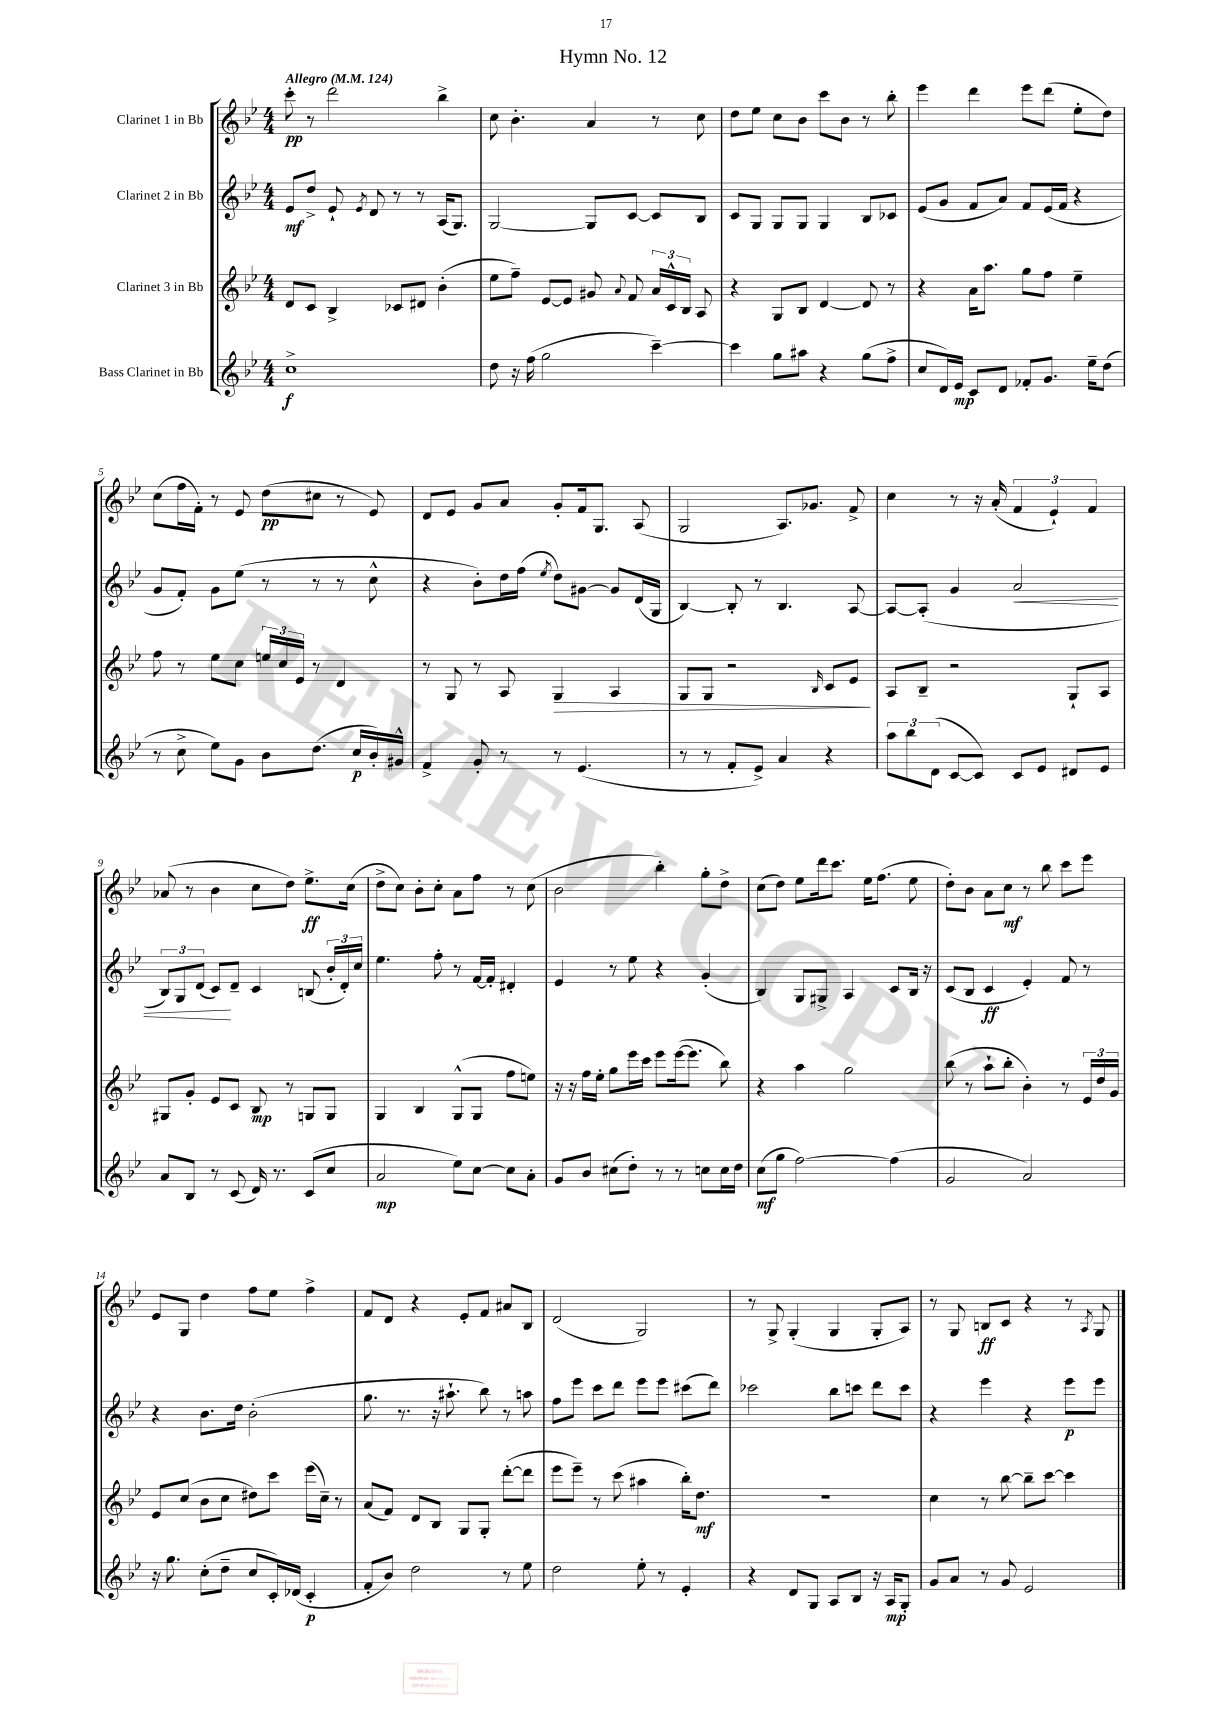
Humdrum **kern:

**kern	**dynam	**kern	**dynam	**kern	**dynam	**kern	**dynam
*part4	*part4	*part3	*part3	*part2	*part2	*part1	*part1
*staff4	*staff4	*staff3	*staff3	*staff2	*staff2	*staff1	*staff1
*I"Bass Clarinet in Bb	*	*I"Clarinet 3 in Bb	*	*I"Clarinet 2 in Bb	*	*I"Clarinet 1 in Bb	*
*clefG2	*	*clefG2	*	*clefG2	*	*clefG2	*
*k[b-e-]	*	*k[b-e-]	*	*k[b-e-]	*	*k[b-e-]	*
*M4/4	*	*M4/4	*	*M4/4	*	*M4/4	*
*MM124	*	*MM124	*	*MM124	*	*MM124	*
=1	=1	=1	=1	=1	=1	=1	=1
!	!	!	!	!	!	!LO:TX:a:B:t=Allegro	!
1cc^	f	8d/L	.	8e-/L	mf	8ccc'\	pp
.	.	8c/J	.	8dd^/J	.	8r	.
.	.	4B-^/	.	8e-`/	.	2ddd\	.
.	.	.	.	8qe-/	.	.	.
.	.	.	.	8d/	.	.	.
.	.	8c-X/L	.	8r	.	.	.
.	.	8d#X/J	.	8r	.	.	.
.	.	(4b-'\	.	(16A/KL	.	4bb-^\	.
.	.	.	.	8.G/J)	.	.	.
=2	=2	=2	=2	=2	=2	=2	=2
8dd\	.	8ee-\L	.	[2G/	.	8cc\	.
16r	.	8ff~\J)	.	.	.	4.b-'\	.
(16ff\	.	.	.	.	.	.	.
2gg\	.	[8e-/L	.	.	.	.	.
.	.	8e-/J]	.	.	.	.	.
.	.	8g#X/	.	8G/L]	.	4a/	.
.	.	8qqa/	.	.	.	.	.
.	.	8f/	.	[8c/J	.	.	.
[4ccc~\)	.	24a/LL	.	8c/L]	.	8r	.
.	.	24c^^/	.	.	.	.	.
.	.	24B-/JJ	.	.	.	.	.
.	.	8A/	.	8B-/J	.	8cc\	.
=3	=3	=3	=3	=3	=3	=3	=3
4ccc\]	.	4r	.	8c/L	.	8dd\L	.
.	.	.	.	8G/J	.	8ee-\J	.
8gg\L	.	8G/L	.	8G/L	.	8cc\L	.
8aa#X\J	.	8B-/J	.	8G/J	.	8b-\J	.
4r	.	[4d/	.	4G/	.	8ccc\L	.
.	.	.	.	.	.	8b-\J	.
(8gg\L	.	8d/]	.	8B-/L	.	8r	.
8ff^\J	.	8r	.	8c-X/J	.	8bb-'\	.
=4	=4	=4	=4	=4	=4	=4	=4
8cc/L	.	4r	.	(8e-/L	.	4eee-\	.
16d/L)	.	.	.	8g/J	.	.	.
16e-/JJ	mp	.	.	.	.	.	.
8c/L	.	16a\KL	.	8f/L	.	4ddd\	.
.	.	8.aa\J	.	.	.	.	.
8d/J	.	.	.	8a/J)	.	.	.
8f-X'/L	.	8gg\L	.	8f/L	.	8eee-\L	.
8.g/J	.	8ff\J	.	(16e-/L	.	(8ddd\J	.
.	.	.	.	16f/JJ	.	.	.
.	.	4ee-~\	.	4r	.	8ee-'\L	.
16ee-~\KL	.	.	.	.	.	.	.
(8dd\J	.	.	.	.	.	8dd\J)	.
!!LO:LB:g=z
=5	=5	=5	=5	=5	=5	=5	=5
8r	.	8ff\	.	8g/L	.	(8cc\L	.
8cc^\	.	8r	.	8f'/J)	.	16ff\L	.
.	.	.	.	.	.	16f'\JJ)	.
8ee-\L)	.	8ee-\L	.	8g\L	.	8r	.
8g\J	.	8cc\J	.	(8ee-\J	.	8e-/	.
8b-\L	.	24een/LL	.	8r	.	(8dd\L	pp
.	.	24cc/	.	.	.	.	.
.	.	24e-/JJ	.	.	.	.	.
(8.dd\J	.	8r	.	8r	.	8cc#X\J	.
.	.	4d/	.	8r	.	8r	.
16cc/LL	p	.	.	.	.	.	.
16b-'/)	.	.	.	8cc^^\	.	8e-/)	.
16g#X^^/JJ	.	.	.	.	.	.	.
=6	=6	=6	=6	=6	=6	=6	=6
4f^/	.	8r	.	4r	.	8d/L	.
.	.	8G/	.	.	.	8e-/J	.
8g'/	.	8r	.	8b-'\L)	.	8g/L	.
8r	.	8A/	.	16dd\L	.	8a/J	.
.	.	.	.	(16ff\JJ	.	.	.
.	.	.	.	8qee-/	.	.	.
!	!	!	!LO:HP:b	!	!	!	!
8r	.	4G/	>	8dd\L)	.	8g'/L	.
(4.e-/	.	.	.	[8g#X\J	.	16f/k	.
.	.	.	.	.	.	8.G/J	.
.	.	4A/	.	8g#/L]	.	.	.
.	.	.	.	(16d/L	.	(8A/	.
.	.	.	.	16G/JJ	.	.	.
=7	=7	=7	=7	=7	=7	=7	=7
8r	.	8G/L	.	[4B-/)	.	2G/	.
8r	.	8G/J	.	.	.	.	.
8f'/L	.	2r	.	8B-'/]	.	.	.
8e-^/J)	.	.	.	8r	.	.	.
4a/	.	.	.	4.B-/	.	8.A/L)	.
.	.	.	.	.	.	8.g-X/J	.
.	.	16qqB-/	.	.	.	.	.
4r	.	8c/L	.	.	.	.	.
.	.	8e-/J	.	[8A/	.	8f^/	.
.	.	.	]	.	.	.	.
=8	=8	=8	=8	=8	=8	=8	=8
12aa\L	.	8A/L	.	8A/L_	.	4cc\	.
12bb-\	.	.	.	.	.	.	.
.	.	8B-~/J	.	(8A'/J]	.	.	.
(12d\J	.	.	.	.	.	.	.
[8c/L	.	2r	.	4g/	.	8r	.
8c/J])	.	.	.	.	.	16r	.
.	.	.	.	.	.	(16a'/	.
!	!	!	!	!	!LO:HP:b	!	!
8c/L	.	.	.	2a/	<	6f/	.
8e-/J	.	.	.	.	.	.	.
.	.	.	.	.	.	6e-`/)	.
8d#X/L	.	8G`/L	.	.	.	.	.
.	.	.	.	.	.	6f/	.
8e-/J	.	8A/J	.	.	.	.	.
!!LO:LB:g=z
=9	=9	=9	=9	=9	=9	=9	=9
8a/L	.	8G#X/L	.	12B-/L)	.	(8a-X/	.
.	.	.	.	12G/	.	.	.
8B-/J	.	8g'/J	.	.	.	8r	.
.	.	.	.	(12d/J	.	.	.
8r	.	8e-/L	.	8c/L)	.	4b-\	.
(8c/	.	8c/J	.	8d~/J	[	.	.
16d/)	.	8B-/	mp	4c/	.	8cc\L	.
8.r	.	.	.	.	.	.	.
.	.	8r	.	.	.	8dd\J)	.
(8c/L	.	8Gn/L	.	(8Bn/	.	8.ee-^\L	ff
8cc/J	.	8G/J	.	24b-'/LL	.	.	.
.	.	.	.	24d'/)	.	.	.
.	.	.	.	.	.	(16cc\Jk	.
.	.	.	.	24cc/JJ	.	.	.
=10	=10	=10	=10	=10	=10	=10	=10
2a/	mp	4G/	.	4.ee-\	.	8dd^\L	.
.	.	.	.	.	.	8cc\J)	.
.	.	4B-/	.	.	.	8b-'\L	.
.	.	.	.	8ff'\	.	8cc'\J	.
8ee-\L)	.	(8G^^/L	.	8r	.	8a\L	.
[8cc\J	.	8G/J	.	[16f/LL	.	8ff\J	.
.	.	.	.	16f'/JJ]	.	.	.
8cc\L]	.	8ff\L	.	4d#X'/	.	8r	.
8a'\J	.	8een\J)	.	.	.	(8cc\	.
=11	=11	=11	=11	=11	=11	=11	=11
8g/L	.	16r	.	4e-/	.	2b-\	.
.	.	16r	.	.	.	.	.
8b-/J	.	16ff\LL	.	.	.	.	.
.	.	16ee-'\JJ	.	.	.	.	.
(8cc#X\L	.	8gg\L	.	8r	.	.	.
8dd'\J)	.	16eee-\L	.	8ee-\	.	.	.
.	.	16ccc\JJ	.	.	.	.	.
8r	.	8eee-\L	.	4r	.	4bb-'\)	.
8r	.	([16eee-\k	.	.	.	.	.
.	.	8.eee-\J]	.	.	.	.	.
8ccn\L	.	.	.	(4g'/	.	8gg'\L	.
16cc\L	.	8bb-\)	.	.	.	8dd^\J	.
16dd\JJ	.	.	.	.	.	.	.
=12	=12	=12	=12	=12	=12	=12	=12
(8cc\L	mf	4r	.	4B-/)	.	(8cc\L	.
8gg\J	.	.	.	.	.	8dd\J)	.
[2ff\)	.	4aa\	.	8G/L	.	8ee-\L	.
.	.	.	.	8G#X^/J	.	16ddd\k	.
.	.	.	.	.	.	8.ccc\J	.
.	.	2gg\	.	4A/	.	.	.
.	.	.	.	.	.	16ee-\KL	.
.	.	.	.	.	.	(8.ff\J	.
(4ff\]	.	.	.	8c/L	.	.	.
.	.	.	.	16B-/Jk	.	8ee-\	.
.	.	.	.	16r	.	.	.
=13	=13	=13	=13	=13	=13	=13	=13
2g/	.	(8bb-\	.	(8c/L	.	8dd'\L)	.
.	.	8r	.	8B-/J	.	8b-\J	.
.	.	8aa`\L	.	4c/	ff	8a\L	.
.	.	8bb-'\J	.	.	.	8cc\J	mf
2a/)	.	4b-'\)	.	4e-'/)	.	8r	.
.	.	.	.	.	.	8bb-\	.
.	.	8r	.	8f/	.	8ccc\L	.
.	.	24e-/LL	.	8r	.	8eee-\J	.
.	.	24dd/	.	.	.	.	.
.	.	24g/JJ	.	.	.	.	.
!!LO:LB:g=z
=14	=14	=14	=14	=14	=14	=14	=14
16r	.	8e-/L	.	4r	.	8e-/L	.
8.gg\	.	.	.	.	.	.	.
.	.	(8cc/J	.	.	.	8G/J	.
(8cc'\L	.	8b-\L	.	8.b-\L	.	4dd\	.
8dd~\J	.	8cc\J	.	.	.	.	.
.	.	.	.	16dd\Jk	.	.	.
8cc/L	.	8dd#X\L)	.	(2b-'\	.	8ff\L	.
16c'/L)	.	8ccc\J	.	.	.	8ee-\J	.
(16d-X/JJ	.	.	.	.	.	.	.
4c'/	p	(16eee-\LL	.	.	.	4ff^\	.
.	.	16cc~\JJ)	.	.	.	.	.
.	.	8r	.	.	.	.	.
=15	=15	=15	=15	=15	=15	=15	=15
8f'/L	.	(8a/L	.	8.gg\	.	8f/L	.
8b-/J)	.	8f/J)	.	.	.	8d/J	.
.	.	.	.	8.r	.	.	.
2dd\	.	8d/L	.	.	.	4r	.
.	.	8B-/J	.	16r	.	.	.
.	.	.	.	8.aa#X`\	.	.	.
.	.	8G/L	.	.	.	8e-'/L	.
.	.	8G'/J	.	8bb-\)	.	8f/J	.
8r	.	([8ddd'\L	.	8r	.	8a#X/L	.
8ee-\	.	8ddd\J]	.	8aan\	.	8B-/J	.
=16	=16	=16	=16	=16	=16	=16	=16
2dd\	.	8eee-\L	.	8ff\L	.	(2d/	.
.	.	8eee-~\J)	.	8eee-\J	.	.	.
.	.	8r	.	8ccc\L	.	.	.
.	.	(8ccc\	.	8ddd\J	.	.	.
8ee-'\	.	4aa#X\	.	8eee-\L	.	2G/)	.
8r	.	.	.	8eee-\J	.	.	.
4e-'/	.	16bb-'\KL)	.	(8ccc#X\L	.	.	.
.	.	8.dd\J	mf	.	.	.	.
.	.	.	.	8ddd\J)	.	.	.
=17	=17	=17	=17	=17	=17	=17	=17
4r	.	1r	.	2ccc-X\	.	8r	.
.	.	.	.	.	.	8G^/	.
8d/L	.	.	.	.	.	(4G'/	.
8G/J	.	.	.	.	.	.	.
8A/L	.	.	.	8bb-\L	.	4G/	.
8B-/J	.	.	.	8cccn\J	.	.	.
16r	.	.	.	8ddd\L	.	8G'/L	.
16A/KL	mp	.	.	.	.	.	.
8G'/J	.	.	.	8ccc\J	.	8A/J)	.
=18	=18	=18	=18	=18	=18	=18	=18
8g/L	.	4cc\	.	4r	.	8r	.
8a/J	.	.	.	.	.	8G/	.
8r	.	8r	.	4eee-\	.	8Bn/L	ff
8g/	.	[8bb-\	.	.	.	8c/J	.
2e-/	.	8bb-~\L]	.	4r	.	4r	.
.	.	[8ccc\J	.	.	.	.	.
.	.	4ccc\]	.	8eee-\L	p	8r	.
.	.	.	.	.	.	8qA/	.
.	.	.	.	8eee-\J	.	8G/	.
==	==	==	==	==	==	==	==
*-	*-	*-	*-	*-	*-	*-	*-
